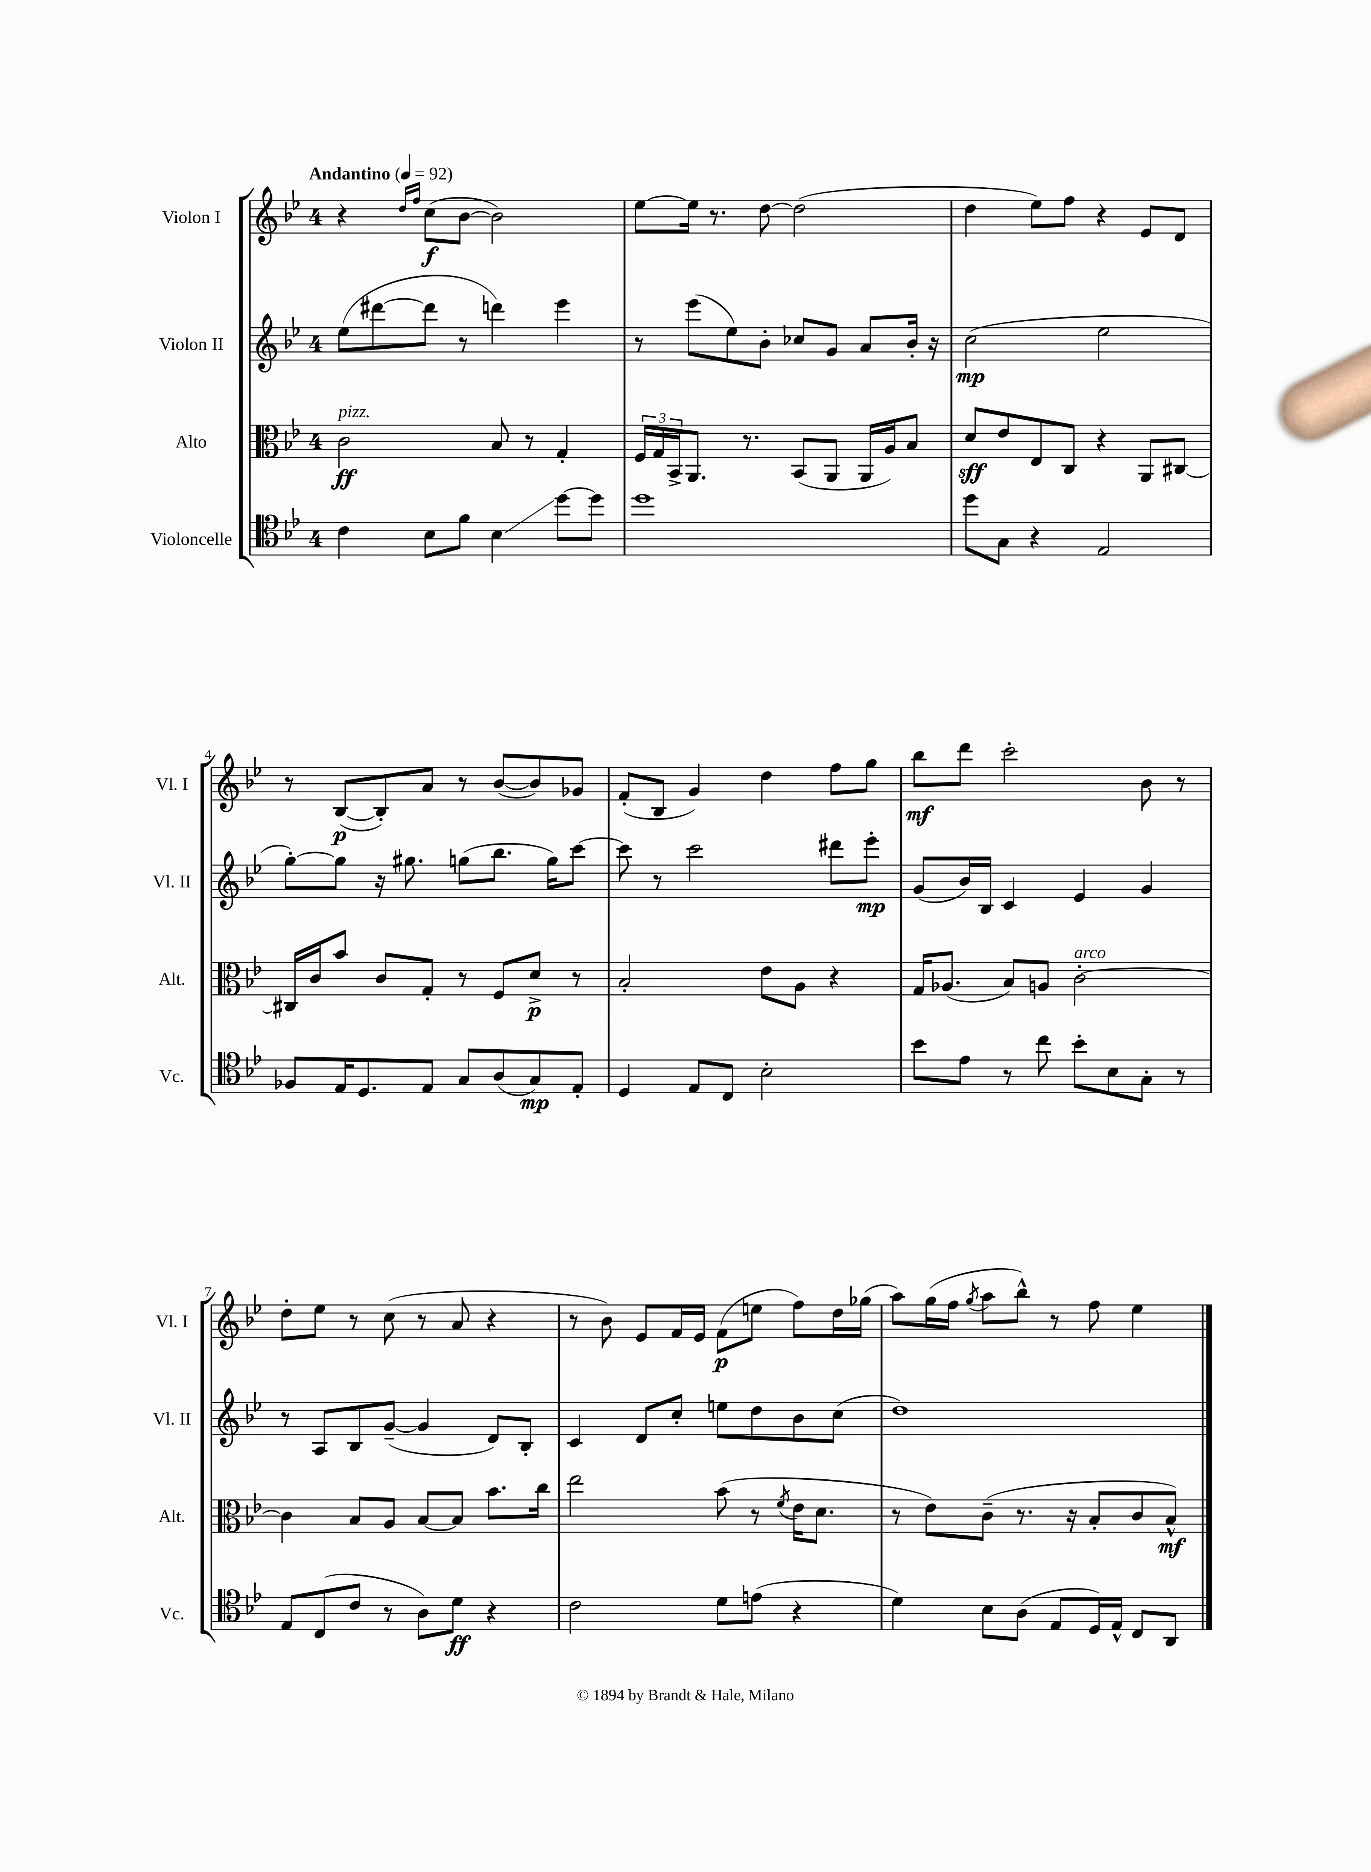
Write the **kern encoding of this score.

**kern	**kern	**kern	**kern
*staff4	*staff3	*staff2	*staff1
*clefC4	*clefC3	*clefG2	*clefG2
*k[b-e-]	*k[b-e-]	*k[b-e-]	*k[b-e-]
*M4/4	*M4/4	*M4/4	*M4/4
*MM92	*MM92	*MM92	*MM92
4c	2c	(8ee-	4r
.	.	[8ddd#	.
.	.	.	16qqdd
.	.	.	16qqff
8B-	.	8ddd#]	(8cc
8f	.	8r	[8b-
4B-	8B-	4ddd)	2b-])
.	8r	.	.
[8dd	4G'	4eee-	.
8dd]	.	.	.
=	=	=	=
1dd	24F	8r	[8ee-
.	24G	.	.
.	24BB-^	.	.
.	8.AA	(8eee-	16ee-]
.	.	.	8.r
.	.	8ee-)	.
.	8.r	.	.
.	.	8b-'	[8dd
.	(8BB-	8cc-	(2dd]
.	8AA	8g	.
.	16AA	8a	.
.	16A)	.	.
.	8B-	16b-'	.
.	.	16r	.
=	=	=	=
8dd	8d	(2cc	4dd
8G	8e-	.	.
4r	8E-	.	8ee-)
.	8C	.	8ff
2E-	4r	2ee-	4r
.	8AA	.	8e-
.	[8C#	.	8d
=	=	=	=
8F-	16C#]	[8gg')	8r
.	16c	.	.
16E-	8b-	8gg]	([8B-
8.D	.	.	.
.	8c	16r	8B-'])
.	.	8.gg#	.
8E-	8G'	.	8a
8G	8r	(8gg	8r
(8A	8F	8.bb-	([8b-
8G)	8d^	.	8b-])
.	.	16gg)	.
8E-'	8r	[8ccc	8g-
=	=	=	=
4D	2B-'	8ccc]	(8f'
.	.	8r	8B-
8E-	.	2ccc	4g)
8C	.	.	.
2B-'	8e-	.	4dd
.	8A	.	.
.	4r	8ddd#	8ff
.	.	8eee-'	8gg
=	=	=	=
8b-	16G	(8g	8bb-
.	(8.A-	.	.
8e-	.	16b-)	8ddd
.	.	16B-	.
8r	8B-)	4c	2ccc'
8cc	8A	.	.
8b-'	[2c'	4e-	.
8B-	.	.	.
8G'	.	4g	8b-
8r	.	.	8r
=	=	=	=
8E-	4c]	8r	8dd'
(8C	.	8A	8ee-
8c	8B-	8B-	8r
8r	8A	([8g~	(8cc
8A)	[8B-	4g]	8r
8d	8B-]	.	8a
4r	8.b-	8d)	4r
.	.	8B-'	.
.	16cc	.	.
=	=	=	=
2c	2ee-	4c	8r
.	.	.	8b-)
.	.	8d	8e-
.	.	8cc'	16f
.	.	.	16e-
8d	(8b-	8ee	(8f
(8e	8r	8dd	8ee
.	8qf	.	.
4r	16e-	8b-	8ff)
.	8.d	.	.
.	.	(8cc	16dd
.	.	.	(16gg-
=	=	=	=
4d)	8r	1dd)	8aa)
.	8e-)	.	(16gg
.	.	.	16ff
.	.	.	8qgg
8B-	(8c~	.	8aa
(8A	8.r	.	8bb-^^)
8E-	.	.	8r
.	16r	.	.
16D)	8B-'	.	8ff
16E-^^	.	.	.
8C	8c	.	4ee-
8AA	8B-^^)	.	.
==	==	==	==
*-	*-	*-	*-
